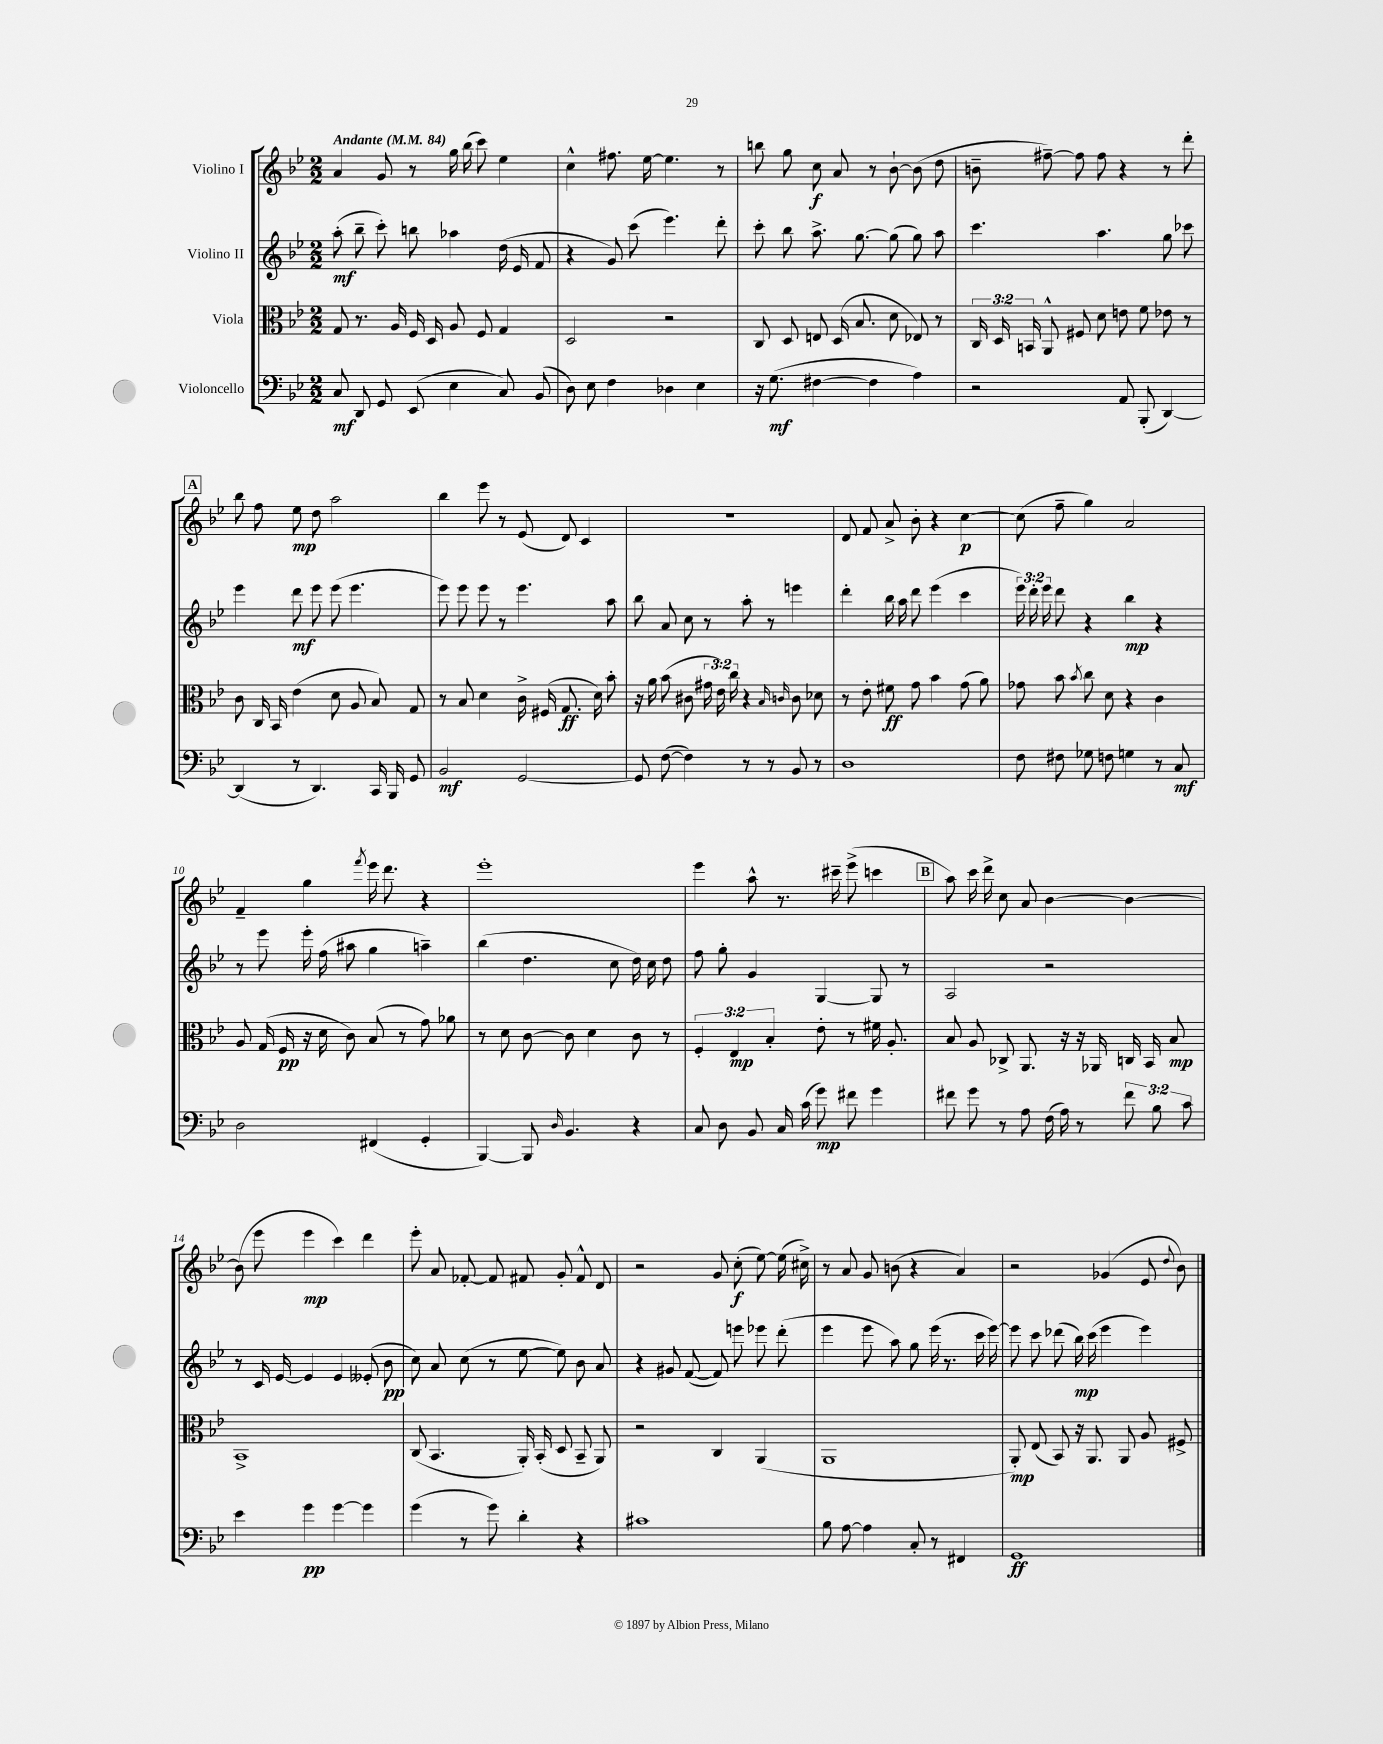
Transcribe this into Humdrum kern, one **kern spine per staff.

**kern	**kern	**kern	**kern
*staff4	*staff3	*staff2	*staff1
*clefF4	*clefC3	*clefG2	*clefG2
*k[b-e-]	*k[b-e-]	*k[b-e-]	*k[b-e-]
*M2/2	*M2/2	*M2/2	*M2/2
*MM84	*MM84	*MM84	*MM84
8C	8G	(8aa'	4a
8DD	8.r	8bb-~	.
8GG	.	8ccc')	8g
.	16A	.	.
(8EE-	16F	8bb	8r
.	16D	.	.
4E-	8A	4aa-	16gg
.	.	.	(16bb-
.	8F	.	8ccc)
8C)	4G	(16dd	4ee-
.	.	16e-	.
(8BB-	.	8f	.
=	=	=	=
8D)	2D	4r	4cc^^
8E-	.	.	.
4F	.	8g)	8.ff#
.	.	(8ccc	.
.	.	.	[16ee-
4D-	2r	4.eee-)	4.ee-]
4E-	.	.	.
.	.	8ddd'	8r
=	=	=	=
16r	8C	8ccc'	8bb
(8.G	.	.	.
.	8D	8bb-	8gg
[4F#	8E	8.aa^	8cc
.	(16D	.	8a
.	8.B-	[8.gg	.
4F#]	.	.	8r
.	8d	(8gg]	[8b-`
4A)	8E-)	8gg)	(8b-]
.	8r	8aa	8dd
=	=	=	=
2r	24C	4.ccc	8b~
.	24D	.	.
.	24BB	.	.
.	8AA^^	.	[8ff#~)
.	8F#	.	8ff#]
.	8d	4.aa	8ff#
8AA	8e	.	4r
(8BBB-'	8f	.	.
[4DD)	8e-	8gg	8r
.	8r	8ccc-	8ddd'
=	=	=	=
(4DD]	8c	4eee-	8bb-
.	16C	.	8ff
.	16BB-	.	.
8r	(4e-	8ddd	8ee-
4.DD)	.	8eee-	8dd
.	8d	(8eee-	2aa
.	8A	4.eee-	.
16CC	8B-)	.	.
16BBB-	.	.	.
8GG	8G	.	.
=	=	=	=
2BB-	8r	8eee-)	4bb-
.	8B-	8eee-	.
.	4d	8eee-	8eee-
.	.	8r	8r
[2GG	16c^	4.eee-	(8e-
.	(16F#	.	.
.	8.G	.	8d)
.	.	.	4c
.	16d)	.	.
.	8b-'	8aa	.
=	=	=	=
8GG]	16r	8bb-	1r
.	16a	.	.
([8F	(8b-	8a	.
4F])	8c#	8cc	.
.	24g#	8r	.
.	24e-)	.	.
.	24cc	.	.
8r	4r	8aa'	.
8r	.	8r	.
.	16qqB-	.	.
.	16qqc	.	.
8BB-	8c	4eee	.
8r	8d-	.	.
=	=	=	=
1D	8r	4ddd'	8d
.	8e-'	.	8f
.	8f#	16bb-	8a^
.	.	16aa	.
.	8g	8ddd	8b-'
.	4b-	(4eee-	4r
.	(8g	4ccc	[4cc
.	8a)	.	.
=	=	=	=
8F	8g-	24eee-)	(8cc]
.	.	24ddd'	.
.	.	24eee-	.
8F#	8b-	8ddd	8ff~
.	8qb-	.	.
8G-	8cc	4r	4gg)
8F	8d	.	.
4G	4r	4bb-	2a
8r	4c	4r	.
8C	.	.	.
=	=	=	=
2D	8A	8r	4f~
.	(16G	8eee-	.
.	16F	.	.
.	16r	16eee-'	4gg
.	16d	(16ff	.
.	8c)	8aa#	.
.	.	.	8qfff
(4FF#	(8B-	4gg	16eee-
.	.	.	8.ddd
.	8r	.	.
4GG'	8g)	4aa~)	4r
.	8a-	.	.
=	=	=	=
[4BBB-)	8r	(4bb-	1eee-'
.	8d	.	.
8BBB-]	[8c	4.dd	.
16qqD	.	.	.
4.BB-	8c]	.	.
.	4d	.	.
.	.	8cc	.
4r	8c	16dd)	.
.	.	16cc	.
.	8r	8dd	.
=	=	=	=
8C	6F'	8ff	4eee-
8D	.	8gg'	.
.	6E-	.	.
8BB-	.	4g	8aa^^
.	6B-'	.	.
16C	.	.	8.r
(16c	.	.	.
8g)	8e-'	[4G	.
.	.	.	16ccc#~
8f#	8r	.	(8eee-^
4g	16f#	8G]	4ccc
.	8.A'	.	.
.	.	8r	.
=	=	=	=
8f#	8B-	2A	8aa)
8g	8A	.	16ccc
.	.	.	16ddd^
8r	8C-^	.	8cc
8A	8.AA	.	8a
(16F	.	2r	[4b-
16A)	16r	.	.
8r	16r	.	.
.	16AA-	.	.
12f#	16C	.	4b-_
.	16BB-	.	.
12B-	.	.	.
.	8B-	.	.
12c	.	.	.
=	=	=	=
4e-	1BB-^	8r	(8b-]
.	.	16c	8eee-
.	.	[16e-	.
4g	.	4e-]	4eee-
[4g	.	4e-	4ccc)
4g]	.	(8e--'	4ddd
.	.	8b-	.
=	=	=	=
(4g	(8C	8cc)	8eee-'
.	4.BB-	8a	8a
8r	.	(8cc	[8f-'
8g)	.	8r	8f-]
4d'	16AA')	[8ee-	8f#
.	(16BB-'	.	.
.	8D	8ee-])	8g'
4r	8BB-~	8b-	8f#^^
.	8AA)	8a	8d
=	=	=	=
1c#	2r	4r	2r
.	.	8g#	.
.	.	([8f	.
.	4C	8f])	8g
.	.	8eee	(8cc'
.	(4AA	8eee-	[8ee-)
.	.	(8ddd'	(16ee-]
.	.	.	16cc#^)
=	=	=	=
8B-	1AA	4eee-	8r
[8A	.	.	8a
4A]	.	8eee-	8g
.	.	8aa)	(8b
8C'	.	8gg	4r
8r	.	(16eee-	.
.	.	8.r	.
4FF#	.	.	4a)
.	.	16ccc	.
.	.	[16eee-)	.
=	=	=	=
1GG	8AA')	8eee-]	2r
.	(8E-	8ccc	.
.	8BB-)	(8ddd-	.
.	16r	16bb-)	.
.	8.AA	(16ccc	.
.	.	4eee-	(4g-
.	8AA	.	.
.	8A	4eee-)	8e-
.	.	.	8qqdd
.	8F#^	.	8b-)
==	==	==	==
*-	*-	*-	*-
